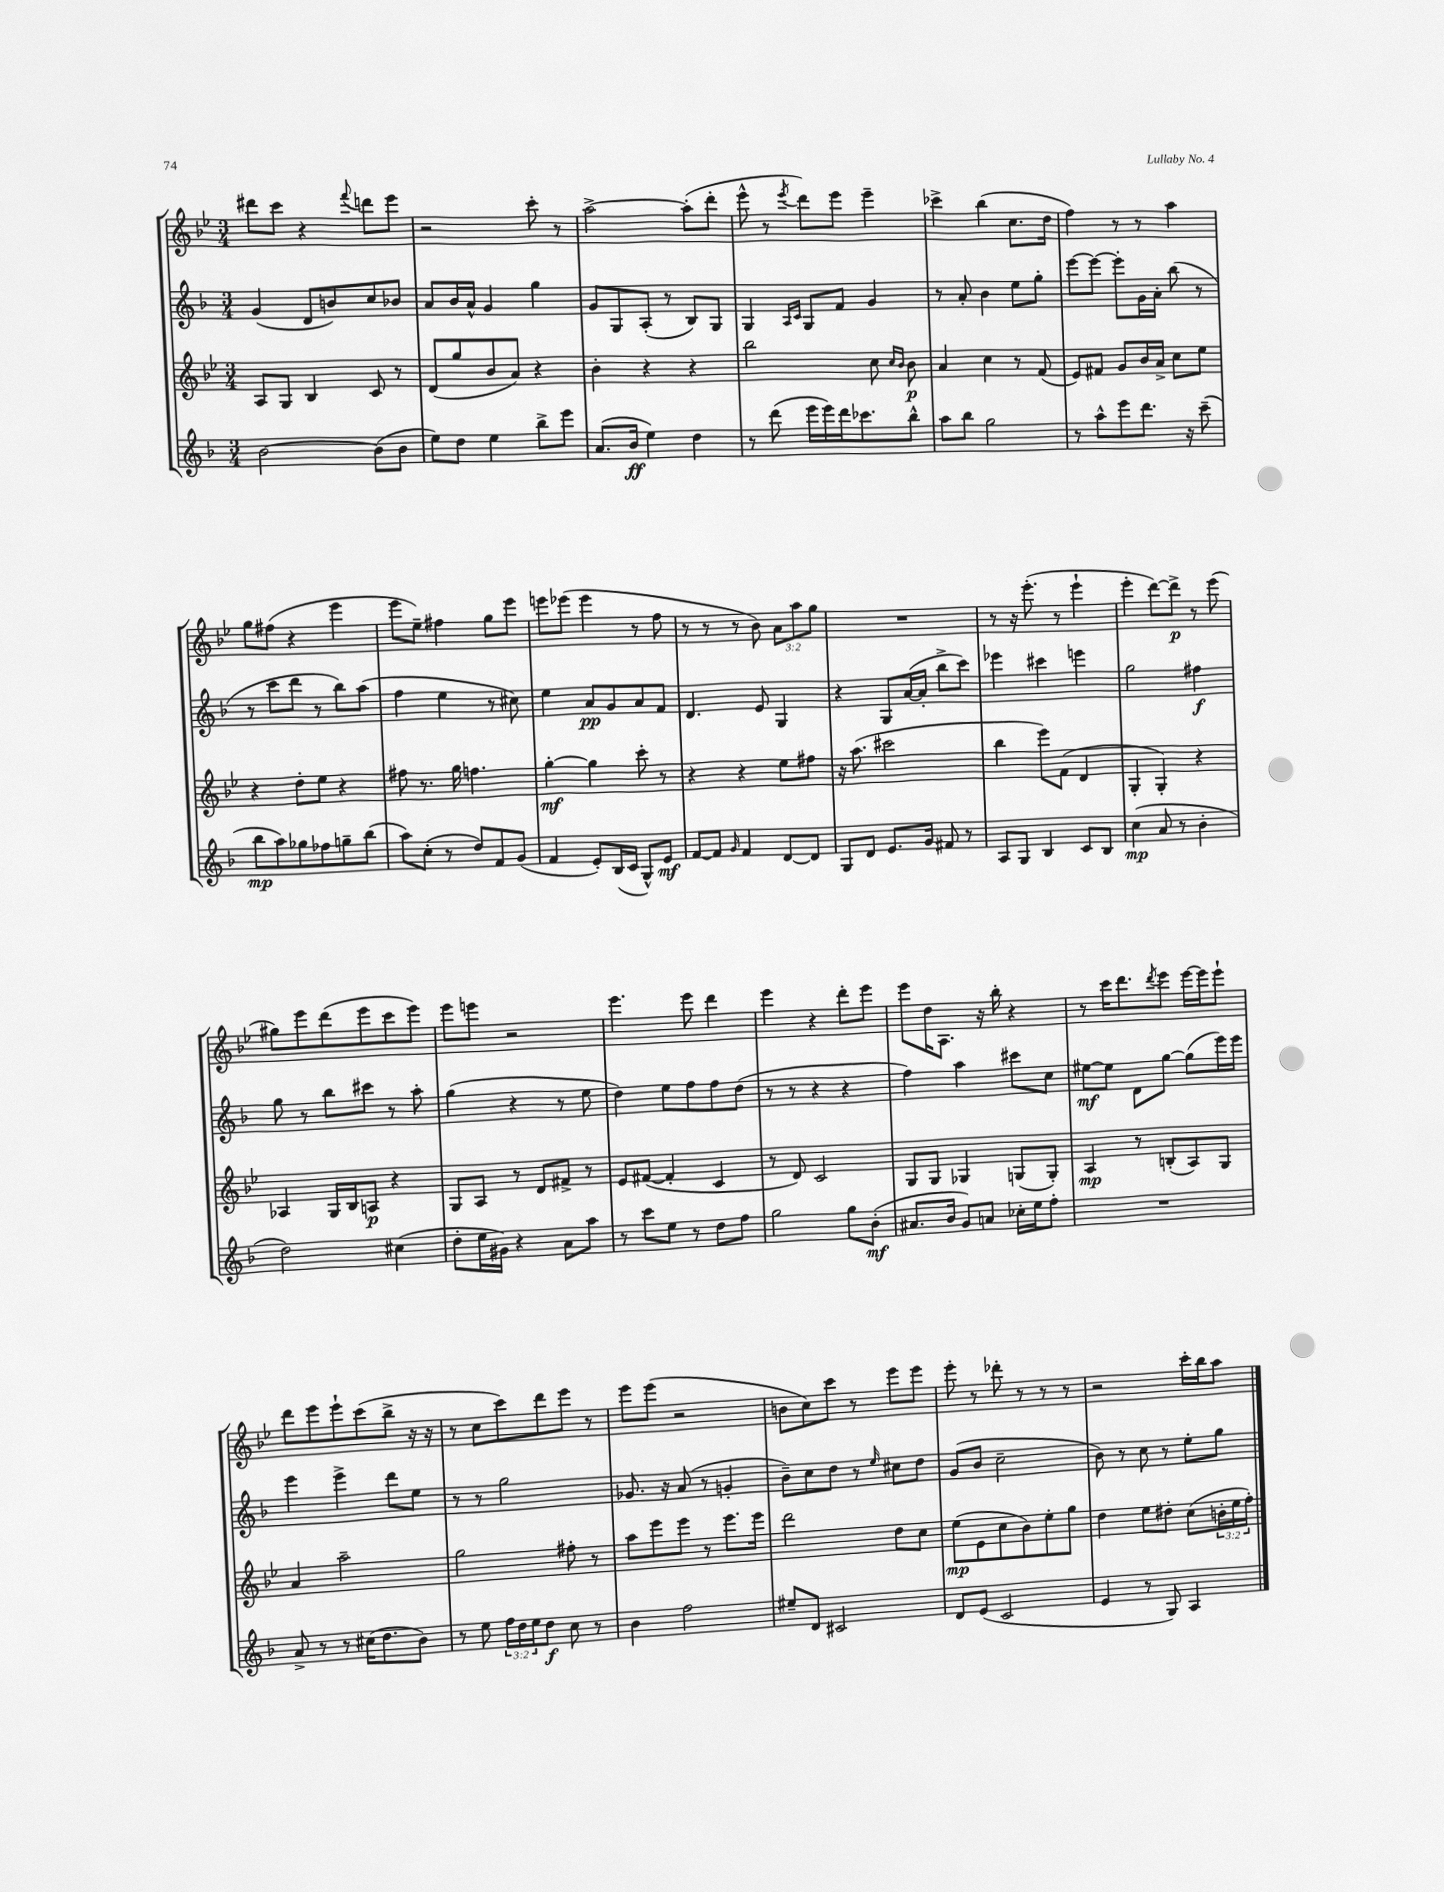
<<
\new StaffGroup <<
\new Staff = "s0" {
    \clef treble \key bes \major \numericTimeSignature \time 3/4 \override Staff.TupletNumber.text = #tuplet-number::calc-fraction-text
    dis'''8 c'''8 r4 \appoggiatura { f'''8 } d'''8 ees'''8 |
    r2 c'''8-. r8 |
    a''2~-> a''8-.( d'''8-. |
    ees'''8-^ r8 \acciaccatura { ees'''8 } d'''8) ees'''8 ees'''4-- |
    ces'''4-> bes''4( c''8. d''16 |
    f''4) r8 r8 a''4 |
    g''8 fis''8( r4 ees'''4 |
    ees'''8 ees''8--) fis''4 g''8 ees'''8 |
    e'''8 ees'''8( ees'''4 r8 f''8 |
    r8 r8 r8 bes'8) \tuplet 3/2 { a'8 a''8 g''8 } |
    R2. |
    r8 r16 ees'''8.-.( r8 ees'''4-! |
    ees'''4-. d'''8~) d'''8->\p r8 ees'''8( |
    gis''8) ees'''8 d'''8( ees'''8 c'''8 ees'''8) |
    ees'''8 e'''8 r2 |
    ees'''4. ees'''8 d'''4 |
    ees'''4 r4 d'''8-. ees'''8 |
    ees'''8 d''16 a8. r16 bes''16-. r4 |
    r8 c'''16 d'''8. \acciaccatura { d'''8 } ees'''8 ees'''16~ ees'''16 ees'''8-! |
    d'''8 ees'''8 ees'''8-! c'''8( bes''8-> r16 r16 |
    r8 c''8 c'''8) d'''8 ees'''8 r8 |
    ees'''8 ees'''8( r2 |
    b'8 c''8) c'''8 r8 ees'''8 ees'''8 |
    ees'''8-. r8 des'''8-. r8 r8 r8 |
    r2 c'''16-. bes''16 a''8 \bar "|." |
}
\new Staff = "s1" {
    \clef treble \key f \major \numericTimeSignature \time 3/4
    g'4( d'8 b'8) c''8 bes'8 |
    a'8 bes'16 a'16-^ g'4 g''4 |
    g'8 g8 a8-.( r8 bes8) g8 |
    g4 \grace { a16 c'16 } g8 f'8 g'4 |
    r8 a'8-. bes'4 e''8 g''8-. |
    e'''8~ e'''8~ e'''8-. g'16 a'16-. bes''8( r8 |
    r8 c'''8 d'''8 r8 bes''8) a''8( |
    f''4 e''4 r8 cis''8) |
    e''4 a'8\pp g'8 a'8 f'8 |
    d'4. e'8 g4 |
    r4 g8 a'16~( a'16-. bes''8-> c'''8) |
    ees'''4 cis'''4 e'''4 |
    g''2 fis''4\f |
    g''8 r8 bes''8 cis'''8 r8 a''8-. |
    g''4( r4 r8 e''8 |
    d''4) e''8 f''8 f''8 d''8( |
    r8 r8 r4 r4 |
    f''4) a''4 cis'''8 c''8 |
    eis''8~\mf eis''8 d'8 g''8~ g''8( e'''16) e'''16 |
    e'''4 e'''4-> d'''8 e''8 |
    r8 r8 g''2 |
    ges'8. r16 a'8( r8 g'4-. |
    bes'8--) c''8 d''8 r8 \grace { e''16 } cis''8 d''8 |
    g'8( bes'8 c''2-- |
    bes'8) r8 c''8 r8 e''8-. g''8 \bar "|." |
}
\new Staff = "s2" {
    \clef treble \key bes \major \numericTimeSignature \time 3/4 \override Staff.TupletNumber.text = #tuplet-number::calc-fraction-text
    a8 g8 bes4 c'8 r8 |
    d'8( g''8 bes'8 a'8) r4 |
    bes'4-. r4 r4 |
    bes''2 c''8 \grace { c''16 bes'16 } bes'8\p |
    a'4 c''4 r8 f'8( |
    ees'8) fis'8 g'8 bes'16 a'16-> c''8 ees''8 |
    r4 d''8-. ees''8 r4 |
    fis''8 r8. g''16 f''4. |
    g''4~-.\mf g''4 c'''8-. r8 |
    r4 r4 ees''8 fis''8 |
    r16 a''8.( cis'''2 |
    bes''4 ees'''8) f'8( d'4 |
    g4-. g4-.) r4 |
    aes4 g16 bes16 a8\p r4 |
    g8 a8 r8 d'8 fis'8-> r8 |
    ees'8 fis'8~( fis'4-. c'4 |
    r8 d'8) c'2 |
    g8 g8 ges4 g8( g8-.) |
    a4\mp r8 b8-.( a8) g8 |
    a'4 a''2-- |
    g''2 fis''8-. r8 |
    a''8 ees'''8 ees'''8 r8 ees'''8. ees'''16 |
    d'''2 d''8 c''8 |
    ees''8\mp( ees'8 c''8 bes'8) ees''8-. g''8 |
    d''4 ees''8 dis''8-. c''8( \tuplet 3/2 { b'16-. ees''16 f''16-.) } \bar "|." |
}
\new Staff = "s3" {
    \clef treble \key f \major \numericTimeSignature \time 3/4 \override Staff.TupletNumber.text = #tuplet-number::calc-fraction-text
    bes'2~ bes'8( bes'8 |
    e''8) d''8 e''4 bes''8-> e'''8 |
    a'8.( bes'16\ff e''4) d''4 |
    r8 d'''8( e'''16 e'''16) d'''16 ces'''8. bes''8-^ |
    a''8 bes''8 g''2 |
    r8 a''8-^ e'''8 d'''8. r16 c'''8--( |
    bes''8\mp a''8) ges''8 fes''8 g''8-- bes''8( |
    a''8) c''8-.( r8 d''8) f'8 g'8( |
    f'4 e'8-.) bes16( c'16 g8-^) e'8\mf |
    f'8~ f'8 \grace { g'16 } f'4 d'8~ d'8 |
    g8 d'8 e'8. g'16 fis'8 r8 |
    a8 g8 bes4 c'8 bes8 |
    c''4\mp( a'8 r8 bes'4-. |
    d''2) cis''4( |
    d''8-. e''16 gis'16) r4 a'8 a''8 |
    r8 c'''8 e''8 r8 d''8 f''8 |
    g''2 g''8 bes'8-.\mf( |
    ais'8. bes'16 g'8) a'8 ces''16-. e''16 f''8-. |
    R2. |
    a'8-> r8 r8 cis''16( d''8. bes'8) |
    r8 e''8 \tuplet 3/2 { f''16 d''16 e''16 } d''8\f c''8 r8 |
    bes'4 f''2 |
    eis''8-- d'8 cis'2 |
    d'8 e'8( c'2 |
    e'4 r8 g8) a4 \bar "|." |
}
>>
>>
\layout { \context { \Score \remove "Bar_number_engraver" } }
